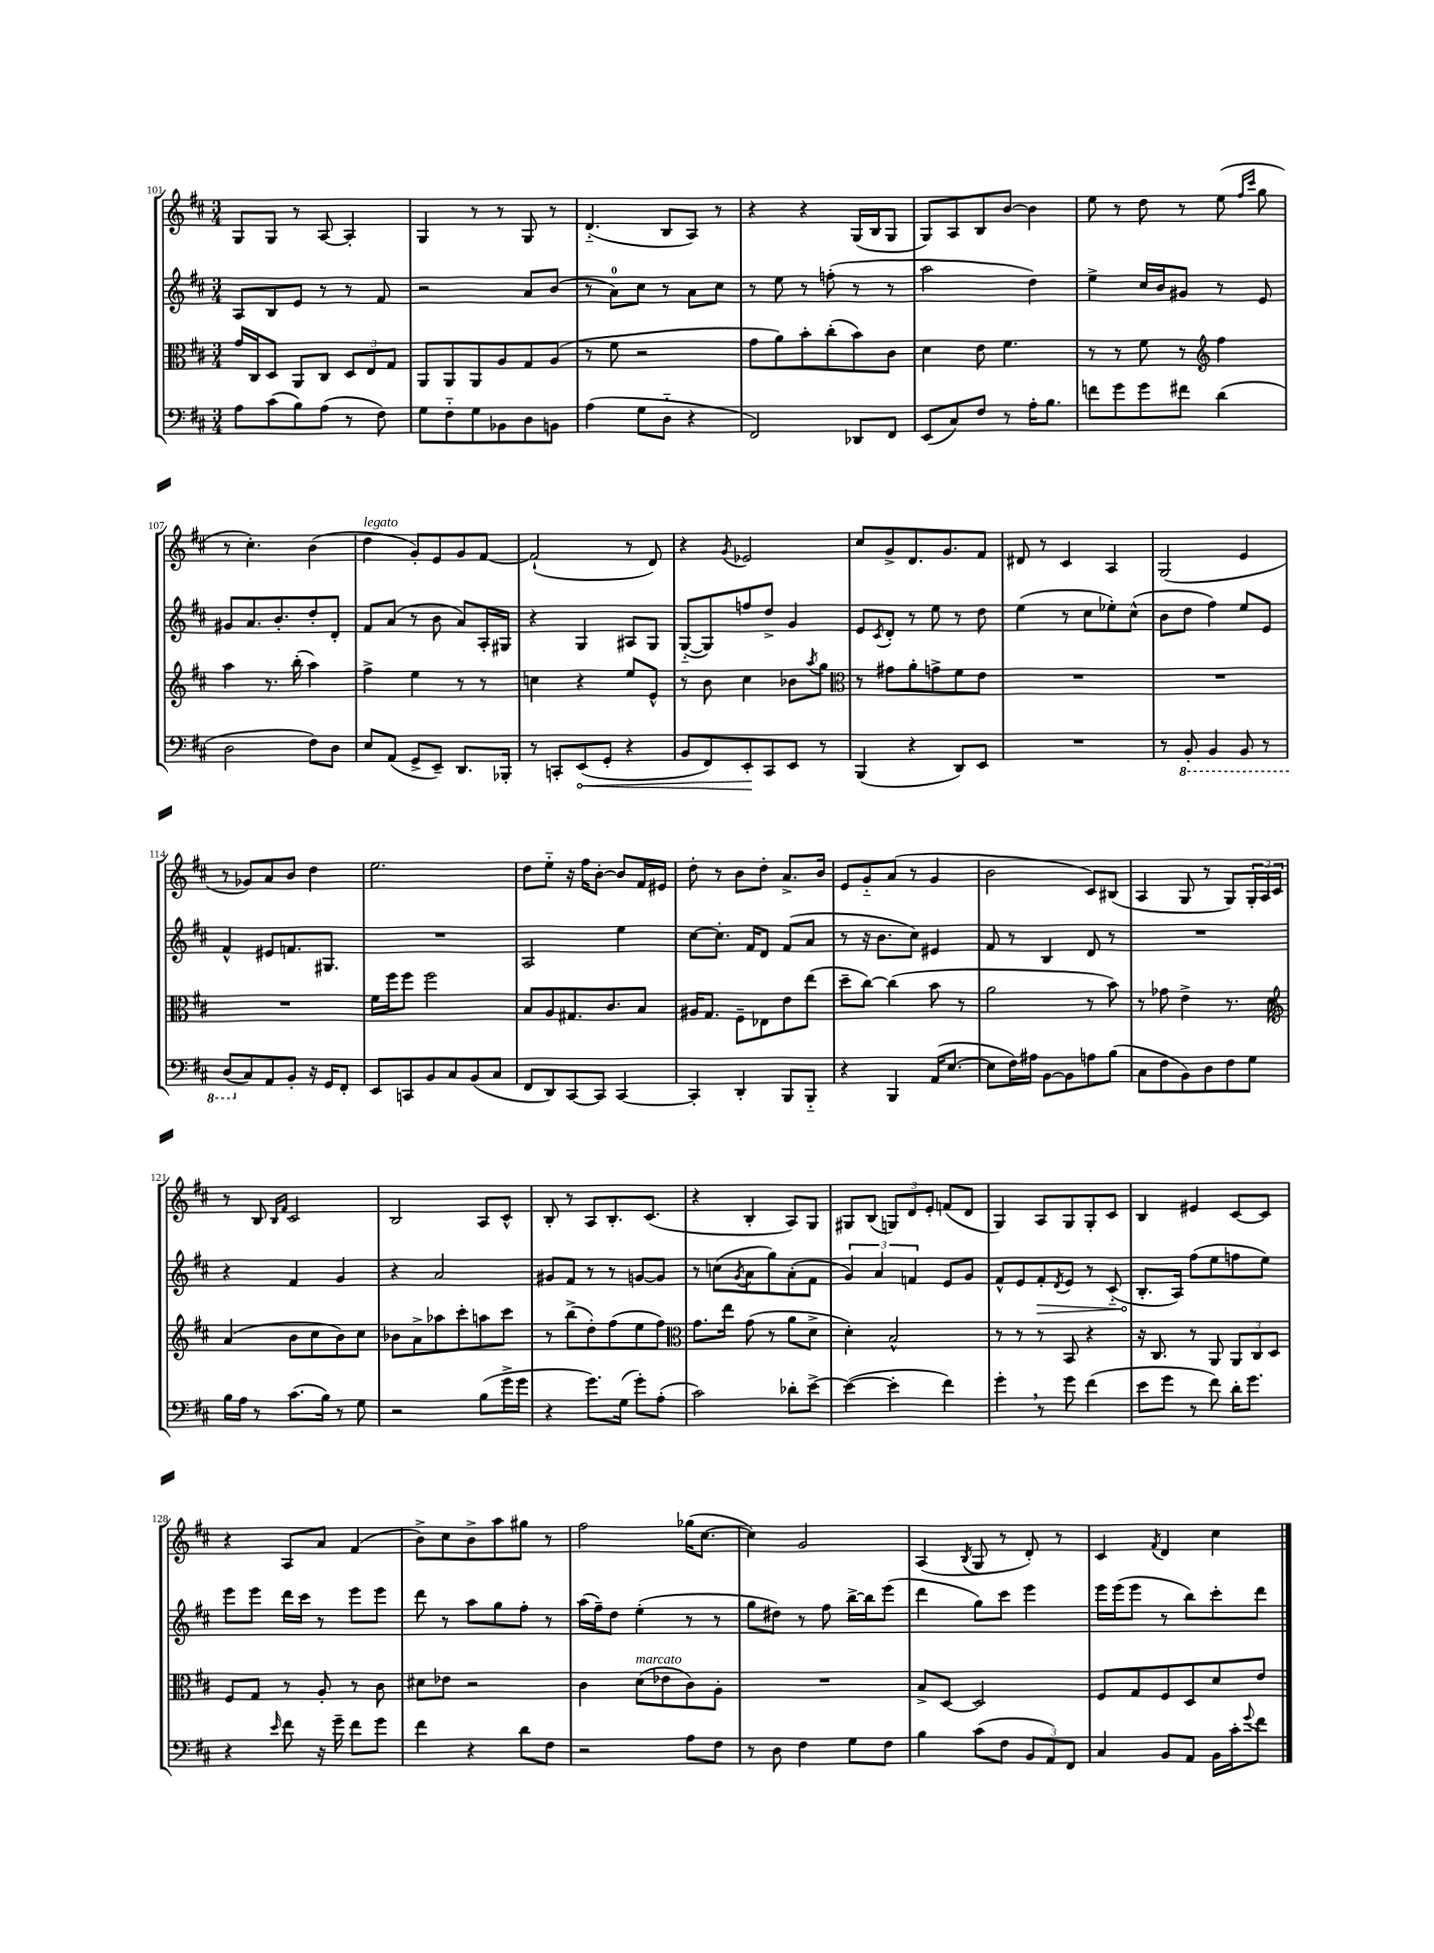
<<
\new StaffGroup <<
\new Staff = "s0" {
    \clef treble \key d \major \numericTimeSignature \time 3/4
    g8 g8 r8 a8~ a4-. |
    g4 r8 r8 g8 r8 |
    d'4.-_( b8 a8) r8 |
    r4 r4 g16( b16 g8 |
    g8) a8 b8 b'8~ b'4 |
    e''8 r8 d''8 r8 e''8( \grace { fis''16 cis'''16 } g''8 |
    r8 cis''4.-.) b'4( |
    d''4^\markup { \italic "legato" } g'8-.) e'8 g'8 fis'8~ |
    fis'2-!( r8 d'8) |
    r4 \acciaccatura { g'8 } ees'2 |
    cis''8 g'8-> d'8. g'8. fis'8 |
    dis'8 r8 cis'4 a4 |
    g2( e'4 |
    r8 ges'8) a'8 b'8 d''4 |
    e''2. |
    d''8 e''8-_ r16 fis''16 b'8~-. b'8 fis'16 eis'16 |
    d''8-. r8 b'8 d''8-. a'8.-> b'16 |
    e'8 g'8-_ a'8( r8 g'4 |
    b'2 cis'8) bis8( |
    a4 g8 r8 g8) \tuplet 3/2 { g16-. a16 cis'16 } |
    r8 b8 \grace { b16 fis'16 } cis'2 |
    b2 a8 cis'8-^ |
    b8-. r8 a8 b8.-. cis'8.( |
    r4 b4-. a8) g8 |
    gis8 b8( \tuplet 3/2 { g8) d'8 e'8-. } f'8( d'8 |
    g4) a8 g8 g8-. cis'8 |
    b4 eis'4 cis'8~ cis'8 |
    r4 a8 a'8 fis'4( |
    b'8->) cis''8 b'8-> a''8 gis''8 r8 |
    fis''2 ges''16( cis''8.~ |
    cis''4) g'2 |
    a4( \acciaccatura { b8 } g8 r8 d'8-.) r8 |
    cis'4 \acciaccatura { fis'8 } d'4 cis''4 \bar "|." |
}
\new Staff = "s1" {
    \clef treble \key d \major \numericTimeSignature \time 3/4
    a8 b8 e'8 r8 r8 fis'8 |
    r2 a'8 b'8( |
    r8 a'8-0) cis''8 r8 a'8 cis''8 |
    r8 e''8 r8 f''8-.( r8 r8 |
    a''2 d''4) |
    e''4-> cis''16 b'16 gis'8 r8 e'8 |
    gis'8 a'8. b'8.-. d''8-. d'8-. |
    fis'8 a'8( r8 b'8 a'8) a16-. gis16 |
    r4 g4 ais8 g8 |
    g8~-_( g8) f''8 d''8-> g'4 |
    e'8 \acciaccatura { cis'8 } d'8-. r8 e''8 r8 d''8 |
    e''4( r8 cis''8 ees''8-.) cis''8-^( |
    b'8 d''8 fis''4) e''8 e'8 |
    fis'4-^ eis'8 f'8. gis8. |
    R2. |
    a2 e''4 |
    cis''8~ cis''8.-. fis'16 d'8 fis'8( a'8 |
    r8 r16 b'8. cis''8) eis'4 |
    fis'8 r8 b4 d'8 r8 |
    R2. |
    r4 fis'4 g'4 |
    r4 a'2 |
    gis'8 fis'8 r8 r8 g'8~ g'8 |
    r8 c''8( \acciaccatura { g'8 } a'8 g''8) a'8-.( fis'8 |
    \tuplet 3/2 { g'4) a'4 f'4 } e'8 g'8 |
    fis'8-^ e'8 \once \override Hairpin.circled-tip = ##t fis'8-.\> \acciaccatura { d'8 } e'8 r8 cis'8-_( |
    b8.-.\! a16) fis''8( e''8 f''8 e''8) |
    e'''8 e'''8 d'''16 cis'''16 r8 e'''8 e'''8 |
    d'''8 r8 a''8 g''8 fis''8-. r8 |
    a''16( fis''16--) d''8 e''4-.( r8 r8 |
    g''8 dis''8) r8 fis''8 b''16~-> b''16 e'''8( |
    d'''4 g''8) cis'''8 e'''4 |
    e'''16 e'''16( e'''8 r8 b''8) cis'''8-. d'''8 \bar "|." |
}
\new Staff = "s2" {
    \clef alto \key d \major \numericTimeSignature \time 3/4
    g'16 cis16 d8 a,8 cis8 \tuplet 3/2 { d8 e8 g8 } |
    a,8 a,8 a,8 a8 g8 a8( |
    r8 fis'8 r2 |
    g'8 a'8) b'8-. cis''8-.( b'8) cis'8 |
    d'4 e'8 fis'4. |
    r8 r8 fis'8 r8 \clef treble fis''4 |
    a''4 r8. b''16-.( a''4) |
    fis''4-> e''4 r8 r8 |
    c''4 r4 e''8 e'8-^ |
    r8 b'8 cis''4 bes'8 \acciaccatura { a''8 } g''8 |
    \clef alto r8 gis'8 a'8-. g'8-> fis'8 e'8 |
    R2. |
    R2. |
    R2. |
    fis'16 fis''16 fis''8 fis''2 |
    b8 a8 gis8. cis'8. b8 |
    ais16 g8. fis8-- ees8 e'8 e''8( |
    d''8-- cis''8~) cis''4( b'8 r8 |
    a'2 r8 b'8) |
    r8 ges'8 e'4-> r8. d'16 |
    \clef treble a'4( b'8 cis''8 b'8) cis''8 |
    bes'8 a'8-> aes''8 cis'''8-. a''8 cis'''8 |
    r8 b''8->( d''8-.) fis''8( e''8 fis''8) |
    \clef alto g'8. e''16 g'8( r8 a'8 d'8-> |
    d'4-.) b2-^ |
    r8 r8 r8 b,8 r4 |
    r16 cis8. r8 a,8 \tuplet 3/2 { a,8 cis8 d8 } |
    fis8 g8 r8 a8-. r8 cis'8 |
    dis'8 ees'8 r2 |
    cis'4 d'8^\markup { \italic "marcato" }( ees'8 cis'8) a8-. |
    R2. |
    b8-> d8~ d2 |
    fis8 g8 fis8 d8 d'8 e'8 \bar "|." |
}
\new Staff = "s3" {
    \clef bass \key d \major \numericTimeSignature \time 3/4
    a8 cis'8( b8) a8( r8 fis8) |
    g8 fis8-_ g8 bes,8 d8 b,8 |
    a4( g8 d8-_ r4 |
    fis,2) des,8 fis,8 |
    e,8( cis8) fis8 r8 a16-. b8. |
    f'8 g'8 g'8 fis'8 d'4( |
    d2 fis8) d8 |
    e8 a,8( g,8-> e,8--) d,8. bes,,16-. |
    r8 c,8-. \once \override Hairpin.circled-tip = ##t e,8\<( g,8-. r4 |
    b,8 fis,8) e,8-.\! cis,8 e,8 r8 |
    b,,4( r4 d,8) e,8 |
    R2. |
    r8 \ottava #-1 b,,8-. b,,4 b,,8 r8 |
    d,8( \ottava #0 cis8) a,8 b,8-. r16 g,16 fis,8-. |
    e,8 c,8 b,8 cis8 b,8( cis8 |
    fis,8 d,8) cis,8~ cis,8 cis,4~ |
    cis,4-. d,4-. b,,8 b,,8-_ |
    r4 b,,4 a,16( e8.~ |
    e8 fis16) ais16 b,8~ b,8 a8 b8( |
    cis8 fis8 b,8) d8 fis8 g8 |
    b16 a16 r8 cis'8.( b16) r8 g8 |
    r2 b8( g'16-> g'16 |
    r4 g'8.) g16( g'8-.) a8-.( |
    cis'2) des'8-. e'8~-> |
    e'4~( e'4-. fis'4) |
    g'4-. \breathe r8 g'8 fis'4( |
    e'8 g'8 r8 fis'8) d'16-. g'8. |
    r4 \grace { e'16 } fis'8 r16 g'16-- fis'8 g'8 |
    fis'4 r4 d'8 fis8 |
    r2 a8 fis8 |
    r8 d8 fis4 g8 fis8 |
    b4 cis'8( fis8 \tuplet 3/2 { b,8 a,8) fis,8 } |
    cis4 b,8 a,8 b,16 cis'16-. \appoggiatura { g'8 } fis'8 \bar "|." |
}
>>
>>
\layout { \context { \Score currentBarNumber = #101 } }
